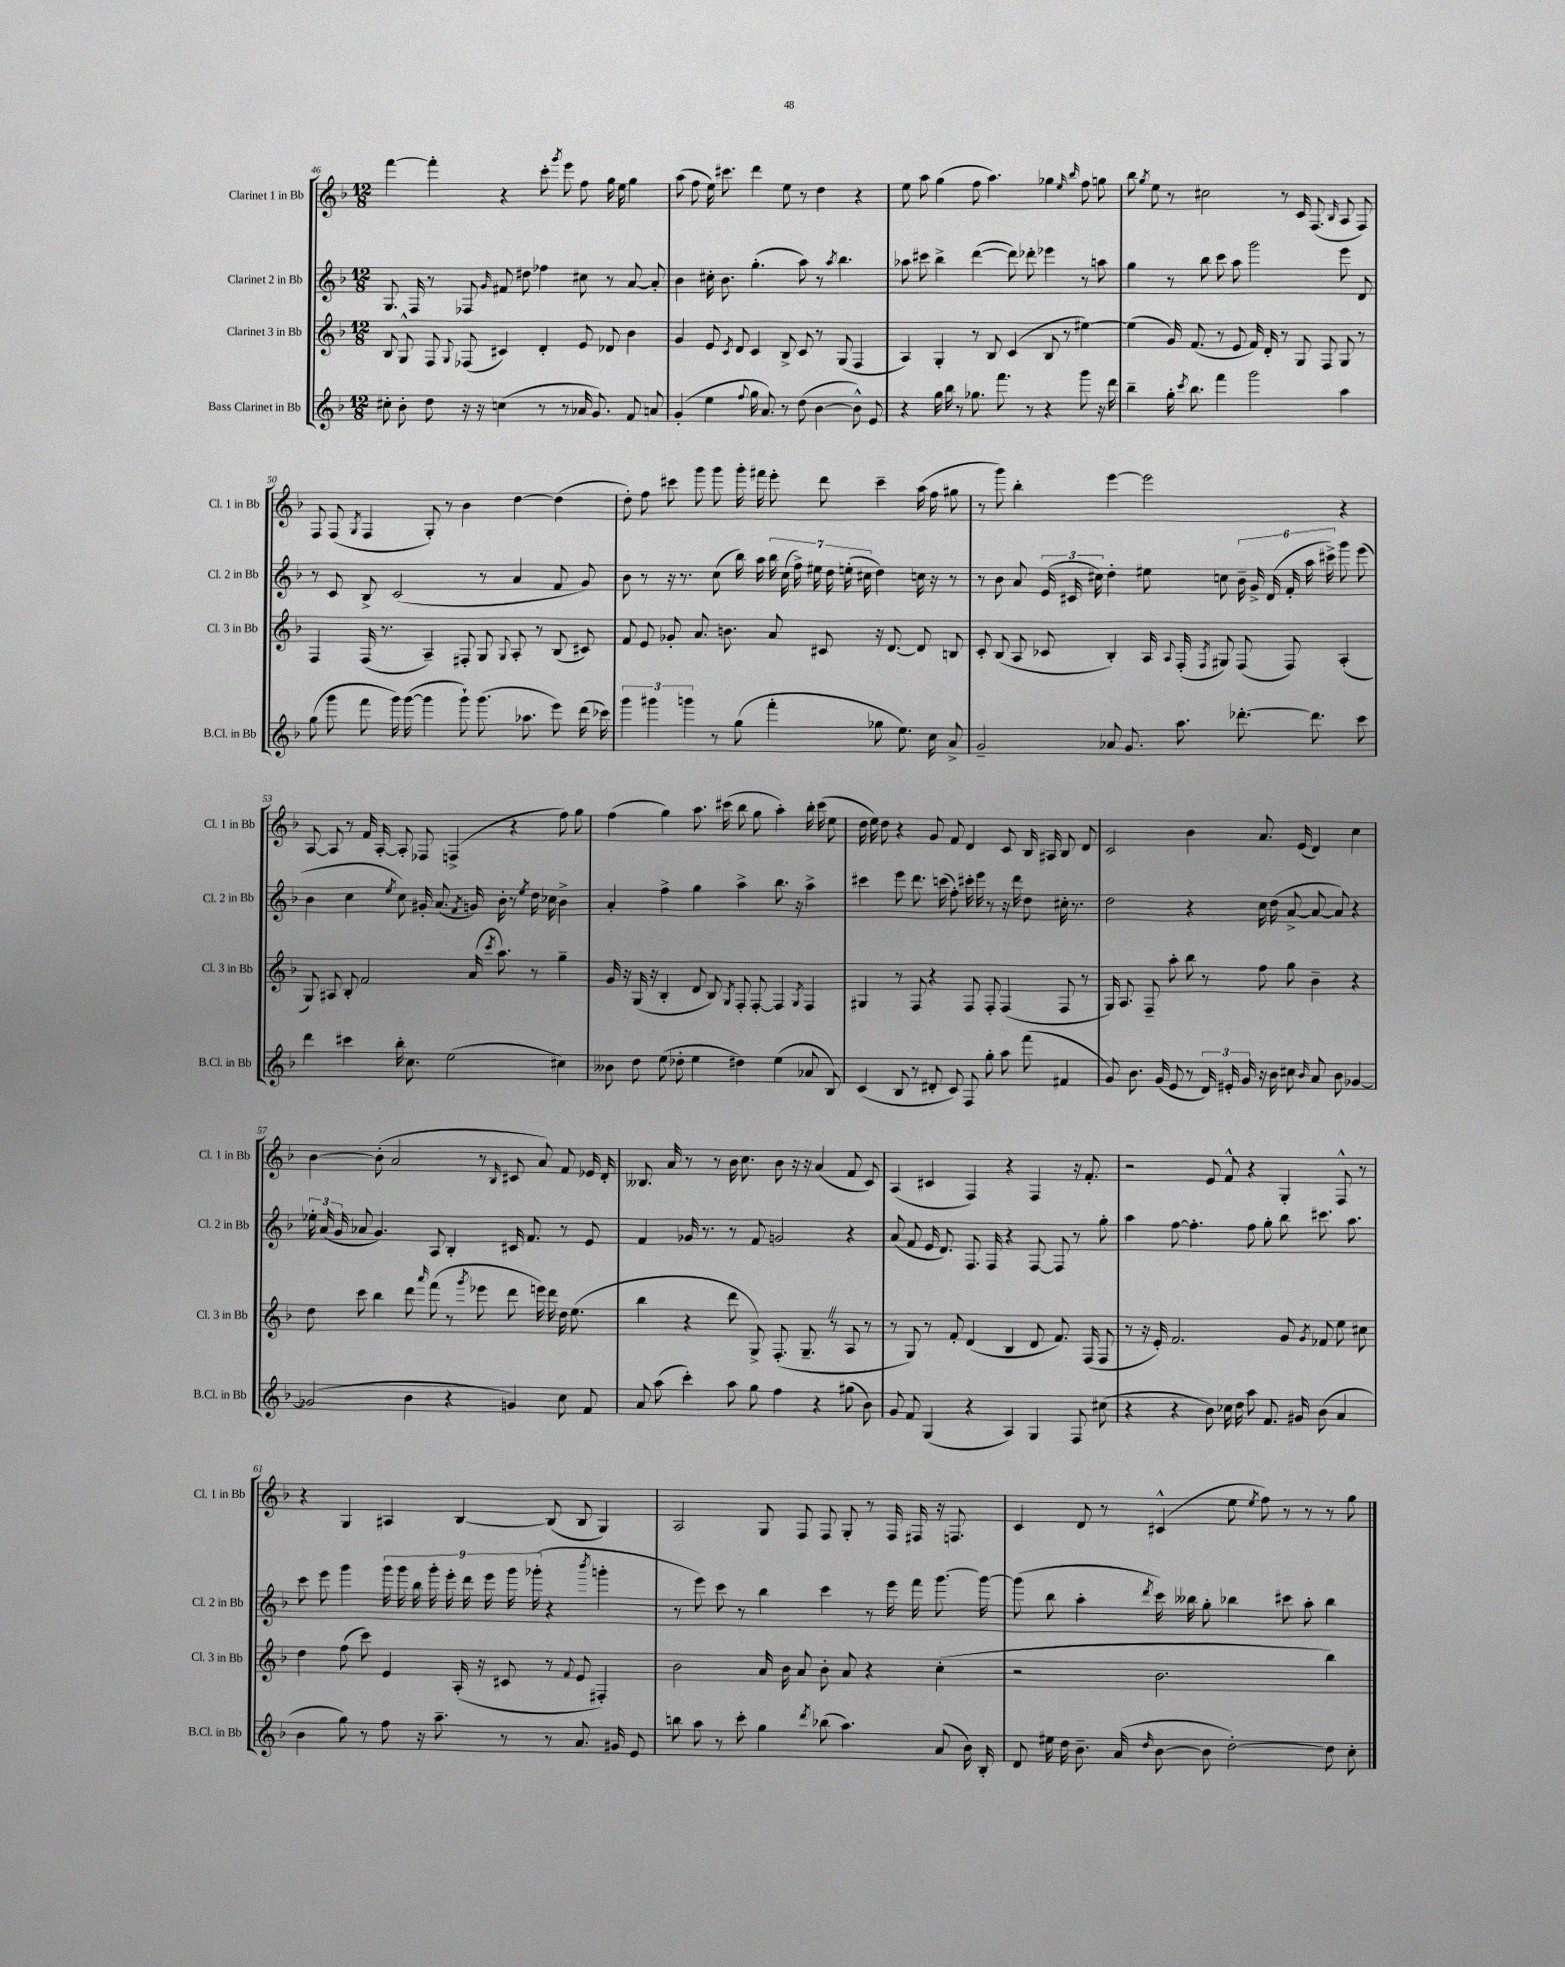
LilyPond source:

<<
\new StaffGroup <<
\new Staff = "s0" \with { instrumentName = "Clarinet 1 in Bb" shortInstrumentName = "Cl. 1 in Bb" } {
    \clef treble \key f \major \numericTimeSignature \time 12/8
    \autoBeamOff f'''4~ f'''4-. r4 c'''8-. \acciaccatura { g'''8 } e'''8 f''8 g''16 e''16 g''4 |
    a''8( f''8 e''16) cis'''8. d'''4 e''8 r8 d''4 r4 |
    e''8 a''8 g''4( f''8 a''4.) ges''4 \grace { e''16 bes''16 } f''8 g''8 |
    bes''8 \acciaccatura { g''8 } e''8 r8 cis''2 r8 c'16 f8.( \grace { bes16 } a8 f8) |
    f8 f8( \acciaccatura { g8 } f4 g8-.) r8 bes'4 d''4~ d''4( |
    d''8-.) f''8 cis'''8 g'''8 g'''8 g'''16-. fis'''16 e'''8-. d'''8 cis'''4-- a''16( f''16 gis''8 |
    r8 g'''8) bes''4-. e'''4~ e'''2 r4 |
    a8~ a8 r8 f'16 a16~-. a8-. fes8 f4->( r4 f''8) g''8 |
    f''4( g''4) a''8. cis'''16( bes''8 g''8 a''4-.) bes''16-. cis'''16( e''8 |
    d''16 e''16) d''8 r4 g'8 f'8 d'4 c'8 bes16 ais16 bes8 d'8 |
    c'2 bes'4 a'8. e'16( d'4) c''4 |
    bes'4~ bes'8-.( a'2 r8 \grace { bes16 } cis'8 a'8) f'8 ees'16 d'16-. |
    beses8. a'16 r8 r8 bes'16 c''8. bes'8 r16 r16 a'4( f'8 c'8) |
    a4( cis'4 f4) r4 f4 r16 f'8.-. |
    r2 e'8 f'8-^ r4 g4-. f8-^ r8 |
    r4 g4 ais4 bes4~ bes8( bes8 g4) |
    a2 g8 f8 f8 g8-. r8 f16 fis16 r16 f8. |
    c'4 d'8 r8 cis'4-^( e''8 \acciaccatura { e''8 } f''8) r8 r8 r8 g''8 \bar "|." |
}
\new Staff = "s1" \with { instrumentName = "Clarinet 2 in Bb" shortInstrumentName = "Cl. 2 in Bb" } {
    \clef treble \key f \major \numericTimeSignature \time 12/8
    \autoBeamOff g8. f16 r8 fes8 \grace { g'16 } fis'8 dis''8 fes''4 cis''8 r8 a'8~ a'8-. |
    bes'4 cis''16-. bes'8. g''4.-.( a''8) r8 \acciaccatura { a''8 } bes''4. |
    aes''8 cis'''8 bes''4-> d'''4~( d'''8) des'''8-. ees'''4 r8 a''8 |
    g''4 r8 bes''8 c'''8 a''8 g'''2 e'''8 d'8 |
    r8 c'8 bes8-> c'2( r8 a'4 f'8 g'8) |
    bes'8 r8 r16 r8. c''8( bes''16) a''16 \tuplet 7/4 { bes''16 c''16( f''16->) eis''16 d''16 e''16-.( cis''16 } d''4) c''16 r16 r8 |
    r8 bes'8 a'8 \tuplet 3/2 { e'16( cis'16 cis''16) } d''4-. eis''8 c''8 \tuplet 6/4 { bes'16-- g'16-> d'16( f'16-. a''16 cis'''16->) } g'''8 e'''8( |
    bes'4 c''4 \acciaccatura { e''8 } c''8) gis'16-. a'8.( \acciaccatura { f'8 } g'16) bes'16-. r8 \acciaccatura { e''8 } d''16 ces''16 bes'4-> |
    a'4-. f''4-> g''4 a''4-> bes''8. r16 a''4-> |
    cis'''4 e'''8 d'''8. c'''16( f''8-.) cis'''16-. e'''16 r8 r16 d'''16 d''8 cis''16-. r8. |
    d''2 r4 c''16 d''16( a'8~-> a'8~ a'8) r4 |
    \tuplet 3/2 { ees''16-. a'16( g'16 } aes'8 g'4.) a8 bes4-. cis'16 f'8. r8 e'8 |
    f'4 ges'16 r8. r8 f'8 g'2 r4 |
    a'8( f'8 e'16 d'8.) f8. f16 r4 f8~ f8 r8 g''8-. |
    a''4 f''8~ f''4.-. f''8 g''8-. bes''8 cis'''8. a''8. |
    c'''8 e'''8 g'''4 \tuplet 9/8 { g'''16 g'''16 bes''16 g'''16-. e'''16-. d'''16 e'''16 g'''16 ges'''16-.( } r4 \acciaccatura { bes'''8 } g'''4-. |
    r8 e'''8) c'''8 r8 bes''4 c'''4 r8 e'''16 f'''16 g'''8.~ g'''16~ |
    g'''8( bes''8 a''4-. \acciaccatura { d'''8 } c'''16) beses''16 g''8-. bes''4 cis'''8 a''8-. bes''4 \bar "|." |
}
\new Staff = "s2" \with { instrumentName = "Clarinet 3 in Bb" shortInstrumentName = "Cl. 3 in Bb" } {
    \clef treble \key f \major \numericTimeSignature \time 12/8
    \autoBeamOff bes8 g8-^ f8 \appoggiatura { g8 } fes8( cis'4) d'4-. e'8 des'8 bes'4 |
    g'4 e'8 \acciaccatura { c'8 } d'8 c'4 bes8-> c'8 r8 g8( f4 |
    a4) g4-. r8 bes8 c'4( bes8 r8 eis''4~) |
    eis''4( g'16) f'8.( r8 e'8 f'16) d'16-. r8 g8 f8 g8 r8 |
    f4 f16( r8. a4--) fis8-. g8 \appoggiatura { g8 } a8-. r8 bes8( cis'8) |
    f'8 e'8 ges'8-. a'8. b'8. a'8 cis'8 r16 d'8.~ d'8 b8 |
    c'8-. bes8( a8 ces'8 bes4-.) a16 \appoggiatura { a8 } f16-.( \acciaccatura { f8 } gis8) f8( f8) a4-.( |
    g8) ais8 bes8-. f'2 a'16( \acciaccatura { c'''8 } a''8.) r8 g''4-- |
    g'16 r16 g16( r16 bes4-. d'8 bes8) \acciaccatura { g8 } f8-. f8~-. f4 \acciaccatura { g8 } f4 |
    gis4 r8 f8 r4 f8 f8-. f4( f8 r8 |
    g16) a8. f8-- a''8-. bes''8 r8 f''8 g''8 bes'4-- r4 |
    d''8 c'''8 bes''4 d'''8 \grace { a'''16 } f'''8( r8 \acciaccatura { g'''8 } ees'''8 d'''8 e'''16) d'''16 d''16 e''8.( |
    bes''4 r4 d'''8 g8->) f8.-.( g8.-- \once \override BreathingSign.text = \markup { \musicglyph "scripts.caesura.straight" } \breathe r8 a8 r8 |
    r8 g8) r8 f'8-. d'4( bes4 d'8 f'8.) f16( f8 |
    r8 r16 e'16-.) f'2. g'8 \acciaccatura { g'8 } fes'8 e''8 cis''8 |
    d''4 f''8( c'''8) e'4 a16-.( r16 cis'8 r8 \appoggiatura { f'8 } e'8 fis4-.) |
    bes'2 a'16 bes'16 a'8 bes'8-. a'8 r4 c''4-.( |
    r2 bes'2. bes''4) \bar "|." |
}
\new Staff = "s3" \with { instrumentName = "Bass Clarinet in Bb" shortInstrumentName = "B.Cl. in Bb" } {
    \clef treble \key f \major \numericTimeSignature \time 12/8
    \autoBeamOff cis''8-. bes'8-. d''8 r16 r16 c''4( r8 r8 aes'16 g'8.) f'8 a'8 |
    g'4-.( e''4 \appoggiatura { f''8 } g''16 a'8.) r8 d''8( bes'4~ bes'8-^) e'8 |
    r4 g''16 bes''16 r8 ges''8. f'''8. r8 r4 g'''8 r16 d'''16 |
    bes''4-- g''16-. \acciaccatura { c'''8 } bes''8. f'''4 g'''2 a''4 |
    g''8( g'''8 f'''8 g'''16) g'''16~( g'''4 g'''8-!) g'''8.( aes''8. e'''8) d'''16( ces'''16) |
    \tuplet 3/2 { g'''4 gis'''4 g'''4 } r8 g''8( f'''4-. ges''8 e''8.) c''16 a'8-> |
    g'2-- aes'8 g'8. a''8. des'''8.~-. des'''8. c'''8 |
    d'''4 cis'''4 bes''16-. c''8. e''2( cis''4) |
    beses'8 d''8 e''8( des''8-. e''4 dis''4) e''4( aes'8 bes8) |
    c'4( bes8 r8 dis'8-. c'8) f8 g''8-. a''8 f'''8( fis'4 |
    g'8) bes'8. g'16( e'8 r8 \tuplet 3/2 { d'16) eis'16-. g'16 } r16 bes'16 cis''8 \grace { bes'16 } a'8 bes'8 ges'4~ |
    ges'2( bes'4 r4 g'4) c''8 f'8 |
    a'8 a''8( c'''4-.) a''8 g''8 f''4 r4 gis''8( bes'8) |
    g'8 f'8 g4( r4 a4) g4 f8 cis''8( |
    r4 r4 bes'8) ces''16 d''16 a''8 f'8. gis'16 bes'8( a'4 |
    bes'4 g''8) r8 f''8 r16 a''8.-- r8 r8 a'8. gis'16 e'8 |
    b''8 a''8 r8 c'''8-. g''4 \acciaccatura { d'''8 } bes''8( a''4.) a'8( bes'16) bes16-. |
    d'8 eis''16 d''16 bes'8.-- a'16( \grace { d''16 } bes'8~ bes'8 d''2~-.) d''8 c''8-. \bar "|." |
}
>>
>>
\layout { \context { \Score currentBarNumber = #46 } }
